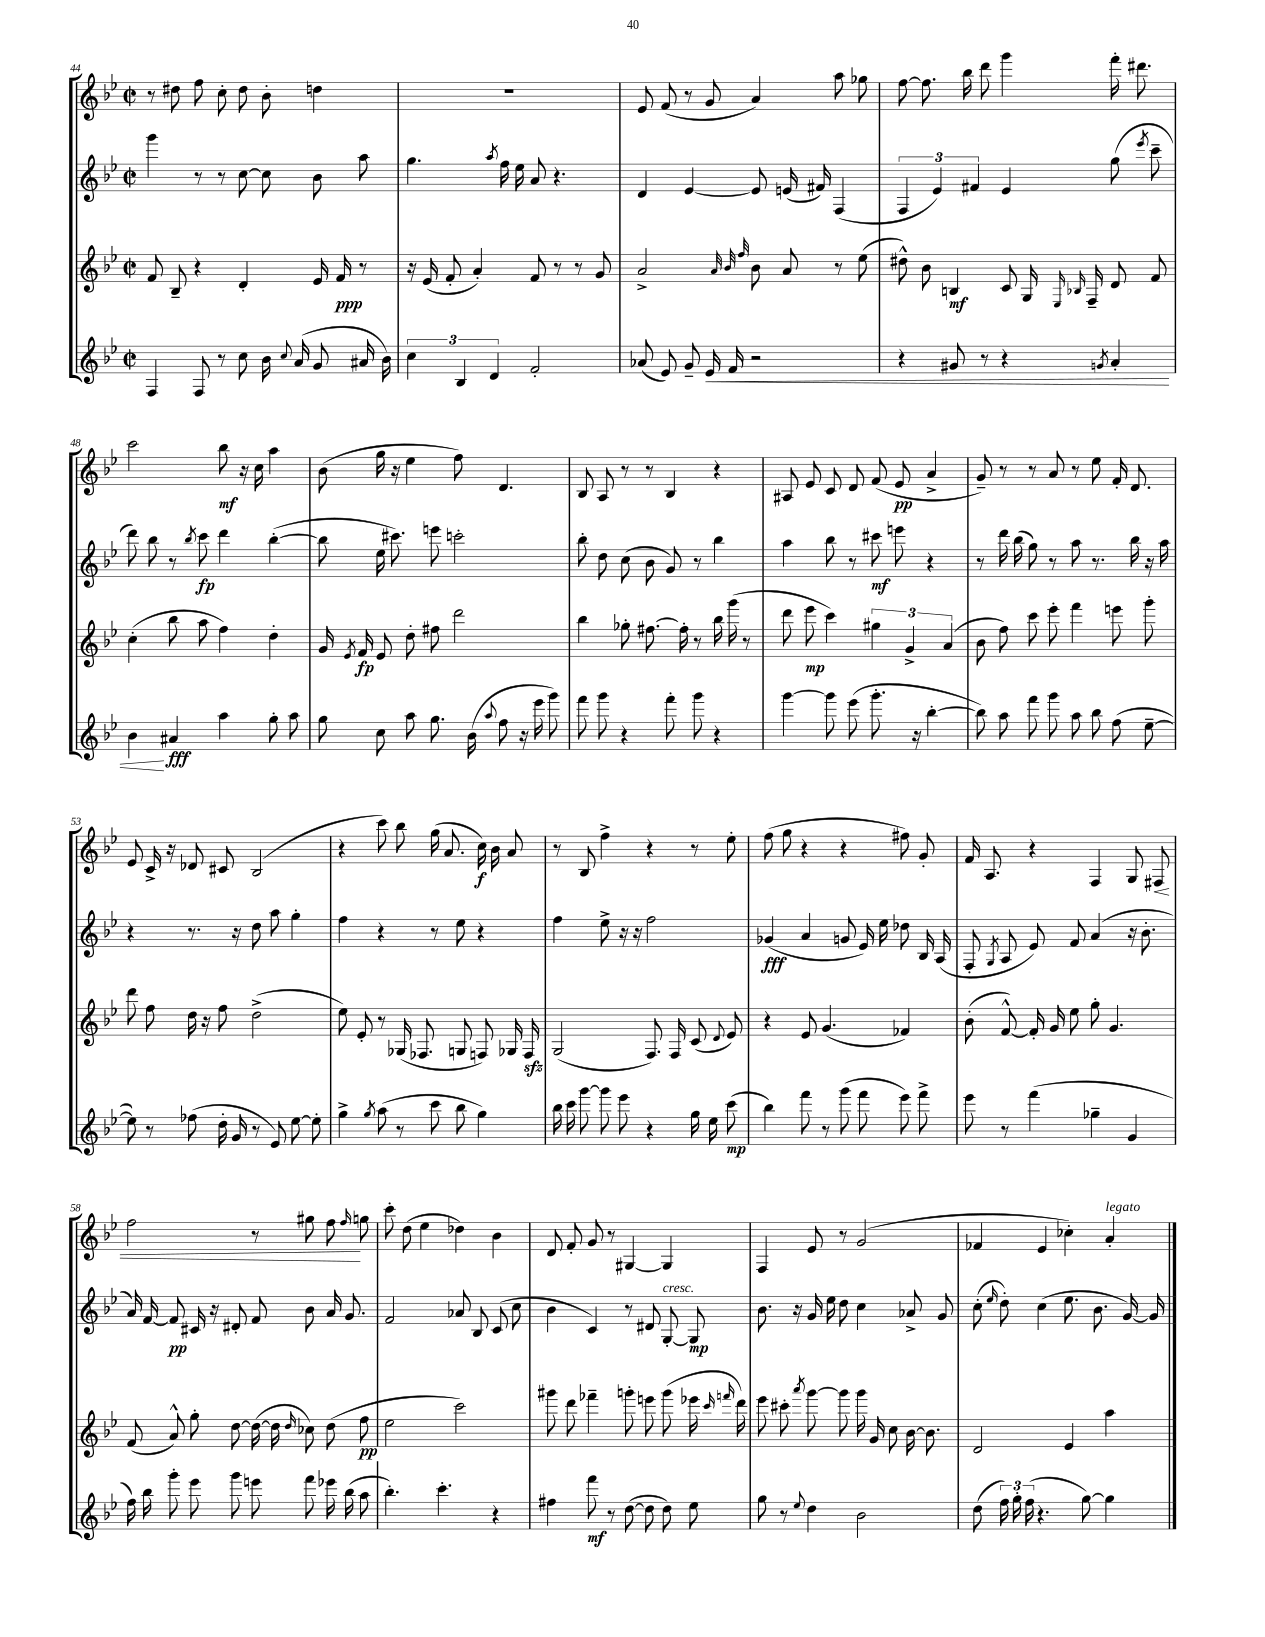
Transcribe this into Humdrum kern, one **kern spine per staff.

**kern	**dynam	**kern	**dynam	**kern	**dynam	**kern	**dynam
*part4	*part4	*part3	*part3	*part2	*part2	*part1	*part1
*staff4	*staff4	*staff3	*staff3	*staff2	*staff2	*staff1	*staff1
*clefG2	*	*clefG2	*	*clefG2	*	*clefG2	*
*k[b-e-]	*	*k[b-e-]	*	*k[b-e-]	*	*k[b-e-]	*
*M2/2	*	*M2/2	*	*M2/2	*	*M2/2	*
*met(c|)	*	*met(c|)	*	*met(c|)	*	*met(c|)	*
=44	=44	=44	=44	=44	=44	=44	=44
4F/	.	8f/	.	4ggg\	.	8r	.
.	.	8B-~/	.	.	.	8dd#X\	.
8F/	.	4r	.	8r	.	8ff\	.
8r	.	.	.	8r	.	8cc'\	.
8cc\	.	4d'/	.	[8cc\	.	8dd#\	.
16b-\	.	.	.	8cc\]	.	8b-'\	.
8qqcc/	.	.	.	.	.	.	.
(16a/	.	.	.	.	.	.	.
8g/	.	16e-/	.	8b-\	.	4ddn\	.
.	.	16f/	ppp	.	.	.	.
16a#X/	.	8r	.	8aa\	.	.	.
16b-\)	.	.	.	.	.	.	.
=45	=45	=45	=45	=45	=45	=45	=45
6cc\	.	16r	.	4.gg\	.	1r	.
.	.	(16e-/	.	.	.	.	.
.	.	8f'/	.	.	.	.	.
6B-/	.	.	.	.	.	.	.
.	.	4a'/)	.	.	.	.	.
6d/	.	.	.	.	.	.	.
.	.	.	.	8qaa/	.	.	.
.	.	.	.	16ff\	.	.	.
.	.	.	.	16ee-\	.	.	.
2f'/	.	8f/	.	8a/	.	.	.
.	.	8r	.	4.r	.	.	.
.	.	8r	.	.	.	.	.
.	.	8g/	.	.	.	.	.
=46	=46	=46	=46	=46	=46	=46	=46
(8a-X/	.	2a^/	.	4d/	.	8e-/	.
8e-/)	.	.	.	.	.	(8f/	.
8g~/	.	.	.	[4e-/	.	8r	.
!	!LO:HP:b	!	!	!	!	!	!
16e-/	<	.	.	.	.	8g/	.
16f/	.	.	.	.	.	.	.
.	.	32qqa/	.	.	.	.	.
.	.	32qqb-/	.	.	.	.	.
.	.	32qqff/	.	.	.	.	.
2r	.	8b-\	.	8e-/]	.	4a/)	.
.	.	8a/	.	(16en/	.	.	.
.	.	.	.	16f#X/)	.	.	.
.	.	8r	.	(4F/	.	8aa\	.
.	.	(8ee-\	.	.	.	8gg-X\	.
=47	=47	=47	=47	=47	=47	=47	=47
4r	.	8dd#X^^\)	.	6F/	.	[8ff\	.
.	.	8b-\	.	.	.	8.ff\]	.
.	.	.	.	6e-/)	.	.	.
8g#X/	.	4Bn/	mf	.	.	.	.
.	.	.	.	.	.	16bb-\	.
.	.	.	.	6f#X/	.	.	.
8r	.	.	.	.	.	8ddd\	.
4r	.	8c/	.	4e-/	.	4ggg\	.
.	.	16G/	.	.	.	.	.
.	.	16qqE-/	.	.	.	.	.
.	.	16qqB-X/	.	.	.	.	.
.	.	16F~/	.	.	.	.	.
8qgn/	.	.	.	.	.	.	.
4a'/	.	8d/	.	(8gg\	.	16fff'\	.
.	.	.	.	.	.	8.ddd#X\	.
.	.	.	.	8qeee-/	.	.	.
.	.	8f/	.	8ccc~\	.	.	.
!!LO:LB:g=z
=48	=48	=48	=48	=48	=48	=48	=48
4b-\	.	(4cc'\	.	8ddd\)	.	2ccc\	.
.	.	.	.	8bb-\	.	.	.
4a#X/	[ fff	8bb-\	.	8r	.	.	.
.	.	.	.	8qbb-/	.	.	.
.	.	8aa\	.	8ccc\	fp	.	.
4aa\	.	4ff\)	.	4ddd\	.	8bb-\	mf
.	.	.	.	.	.	16r	.
.	.	.	.	.	.	16cc\	.
8gg'\	.	4dd'\	.	([4bb-'\	.	4aa\	.
8aa\	.	.	.	.	.	.	.
=49	=49	=49	=49	=49	=49	=49	=49
8gg\	.	16g/	.	8bb-\]	.	(8b-\	.
.	.	8qe-/	.	.	.	.	.
.	.	16f/	fp	.	.	.	.
8cc\	.	8e-/	.	16ee-\	.	16gg\	.
.	.	.	.	8.ccc#X\)	.	16r	.
8aa\	.	8dd'\	.	.	.	4ee-\	.
8.gg\	.	8ff#X\	.	8eeen\	.	.	.
.	.	2ddd\	.	2cccn'\	.	8ff\)	.
(16b-\	.	.	.	.	.	.	.
8qqaa/	.	.	.	.	.	.	.
8ff\	.	.	.	.	.	4.d/	.
16r	.	.	.	.	.	.	.
16eee-\	.	.	.	.	.	.	.
8ggg\)	.	.	.	.	.	.	.
=50	=50	=50	=50	=50	=50	=50	=50
8fff\	.	4bb-\	.	8bb-'\	.	8B-/	.
8ggg\	.	.	.	8dd\	.	8A/	.
4r	.	8gg-X'\	.	(8cc\	.	8r	.
.	.	[8.ff#X\	.	8b-\	.	8r	.
8fff'\	.	.	.	8g/)	.	4B-/	.
.	.	16ff#'\]	.	.	.	.	.
8ggg\	.	8r	.	8r	.	.	.
4r	.	16bb-\	.	4bb-\	.	4r	.
.	.	(16ggg\	.	.	.	.	.
.	.	8r	.	.	.	.	.
=51	=51	=51	=51	=51	=51	=51	=51
[4ggg\	.	8ddd\	.	4aa\	.	8A#X/	.
.	.	8eee-\	mp	.	.	8e-/	.
8ggg\]	.	4ccc\)	.	8bb-\	.	8c/	.
(8eee-\	.	.	.	8r	.	8d/	.
8.ggg'\	.	6gg#X\	.	8ccc#X\	mf	(8f/	.
.	.	.	.	8eeen\	.	8e-/	pp
.	.	6g^/	.	.	.	.	.
16r	.	.	.	.	.	.	.
[4bb-'\	.	.	.	4r	.	4a^/	.
.	.	(6a/	.	.	.	.	.
=52	=52	=52	=52	=52	=52	=52	=52
8bb-\])	.	8b-\	.	8r	.	8g~/)	.
8aa\	.	8ff\)	.	16ddd\	.	8r	.
.	.	.	.	(16bb-\	.	.	.
8fff\	.	8ccc\	.	8gg\)	.	8r	.
8ggg\	.	8eee-'\	.	8r	.	8a/	.
8aa\	.	4fff\	.	8aa\	.	8r	.
8bb-\	.	.	.	8.r	.	8ee-\	.
(8ff\	.	8eeen\	.	.	.	16f'/	.
.	.	.	.	16bb-\	.	8.d/	.
[8ee-~\	.	8ggg'\	.	16r	.	.	.
.	.	.	.	16aa\	.	.	.
!!LO:LB:g=z
=53	=53	=53	=53	=53	=53	=53	=53
8ee-\])	.	8ddd\	.	4r	.	8e-/	.
8r	.	8ff\	.	.	.	16c^/	.
.	.	.	.	.	.	16r	.
(8ff-X\	.	16dd\	.	8.r	.	8d-X/	.
.	.	16r	.	.	.	.	.
16dd'\	.	8ff\	.	.	.	8c#X/	.
16g/	.	.	.	16r	.	.	.
8r	.	(2dd^\	.	8dd\	.	(2B-/	.
8e-/)	.	.	.	8aa\	.	.	.
[8ee-\	.	.	.	4gg'\	.	.	.
8ee-'\]	.	.	.	.	.	.	.
=54	=54	=54	=54	=54	=54	=54	=54
4gg^\	.	8ee-\)	.	4ff\	.	4r	.
.	.	8e-'/	.	.	.	.	.
8qgg/	.	.	.	.	.	.	.
(8aa\	.	8r	.	4r	.	8ccc\)	.
8r	.	(16G-X/	.	.	.	8bb-\	.
.	.	8.F-X/	.	.	.	.	.
8ccc\	.	.	.	8r	.	(16gg\	.
.	.	.	.	.	.	8.a/	.
8bb-\	.	8Gn/	.	8ee-\	.	.	.
4gg\)	.	8Fn/)	.	4r	.	16cc\)	f
.	.	.	.	.	.	16b-\	.
.	.	16G-X/	.	.	.	8a/	.
.	.	16Fzz/	.	.	.	.	.
=55	=55	=55	=55	=55	=55	=55	=55
16bb-\	.	(2G/	.	4ff\	.	8r	.
16ccc\	.	.	.	.	.	.	.
[8ggg\	.	.	.	.	.	8B-/	.
8ggg\]	.	.	.	8ee-^\	.	4ff^\	.
8eee-\	.	.	.	16r	.	.	.
.	.	.	.	16r	.	.	.
4r	.	8.F/)	.	2ff\	.	4r	.
.	.	16F/	.	.	.	.	.
16gg\	.	(8c/	.	.	.	8r	.
16ee-\	.	.	.	.	.	.	.
.	.	8qqd/	.	.	.	.	.
(8ccc\	mp	8e-/)	.	.	.	8ee-'\	.
=56	=56	=56	=56	=56	=56	=56	=56
4bb-\)	.	4r	.	(4g-X/	fff	(8ff\	.
.	.	.	.	.	.	8gg\	.
8fff\	.	8e-/	.	4a/	.	4r	.
8r	.	(4.g/	.	.	.	.	.
(8ggg\	.	.	.	8gn/	.	4r	.
8fff\	.	.	.	16e-/)	.	.	.
.	.	.	.	16ee-\	.	.	.
8eee-\)	.	4f-X/)	.	8dd-X\	.	8ff#X\)	.
8fff^\	.	.	.	16B-/	.	8g'/	.
.	.	.	.	(16A/	.	.	.
=57	=57	=57	=57	=57	=57	=57	=57
8eee-\	.	(8b-'\	.	8F'/	.	16f/	.
.	.	.	.	.	.	8.A/	.
.	.	.	.	8qG/	.	.	.
8r	.	[8f^^/)	.	8A/	.	.	.
(4fff\	.	16f'/]	.	8e-/)	.	4r	.
.	.	16g/	.	.	.	.	.
.	.	8ee-\	.	8f/	.	.	.
4gg-X~\	.	8gg'\	.	(4a/	.	4F/	.
.	.	4.g/	.	.	.	.	.
4g/	.	.	.	16r	.	8G/	.
.	.	.	.	8.b-'\	.	.	.
!	!	!	!	!	!	!	!LO:HP:b
.	.	.	.	.	.	8F#X/	<
!!LO:LB:g=z
=58	=58	=58	=58	=58	=58	=58	=58
16ff\)	.	(8f/	.	16a/)	.	2ff\	.
16bb-\	.	.	.	[16f/	.	.	.
8ggg'\	.	8a^^/)	.	8f/]	pp	.	.
8eee-\	.	8gg'\	.	16c#X/	.	.	.
.	.	.	.	16r	.	.	.
8ggg\	.	[8dd\	.	8d#X'/	.	.	.
8eeen\	.	(16dd\_	.	8f/	.	8r	.
.	.	16dd\]	.	.	.	.	.
.	.	16qqdd/	.	.	.	.	.
8fff\	.	8cc-X\)	.	8b-\	.	8gg#X\	.
16eee-X\	.	(8dd\	.	16a/	.	8ff\	.
(16bb-\	.	.	.	8.g/	.	.	.
.	.	.	.	.	.	16qqff/	.
8aa\	.	8ff\	pp	.	.	8ggn\	[
=59	=59	=59	=59	=59	=59	=59	=59
4.bb-'\)	.	2ee-\	.	2f/	.	8ccc'\	.
.	.	.	.	.	.	(8dd\	.
.	.	.	.	.	.	4ee-\	.
4.ccc'\	.	.	.	.	.	.	.
.	.	2ccc\)	.	8a-X/	.	4dd-X\)	.
.	.	.	.	8B-/	.	.	.
4r	.	.	.	(8c/	.	4b-\	.
.	.	.	.	8cc\	.	.	.
=60	=60	=60	=60	=60	=60	=60	=60
4ff#X\	.	8ggg#X\	.	4b-\	.	8d/	.
.	.	8ddd\	.	.	.	8f'/	.
8fff\	mf	4fff-X~\	.	4c/)	.	8g/	.
8r	.	.	.	.	.	8r	.
([8dd\	.	8gggn'\	.	8r	.	[4G#X/	.
8dd\]	.	8eeen\	.	8d#X/	.	.	.
!	!	!	!	!LO:TX:a:i:t=cresc.	!	!	!
8dd\)	.	(8ggg\	.	[8G'/	.	4G#/]	.
8ee-\	.	16eee-X\	.	8G/]	mp	.	.
.	.	16qqccc/	.	.	.	.	.
.	.	16qqfffn/	.	.	.	.	.
.	.	16ddd\)	.	.	.	.	.
=61	=61	=61	=61	=61	=61	=61	=61
8gg\	.	8eee-\	.	8.b-\	.	4F/	.
8r	.	8ccc#X'\	.	.	.	.	.
.	.	.	.	16r	.	.	.
8qqee-/	.	8qaaa/	.	.	.	.	.
4dd\	.	[8ggg\	.	16g/	.	8e-/	.
.	.	.	.	16ee-\	.	.	.
.	.	8ggg\]	.	8dd\	.	8r	.
2b-\	.	16ggg\	.	4cc\	.	(2g/	.
.	.	16g/	.	.	.	.	.
.	.	8cc\	.	.	.	.	.
.	.	[16b-\	.	8a-X^/	.	.	.
.	.	8.b-\]	.	.	.	.	.
.	.	.	.	8g/	.	.	.
=62	=62	=62	=62	=62	=62	=62	=62
(8dd\	.	2d/	.	(8cc'\	.	4f-X/	.
.	.	.	.	16qqee-/	.	.	.
24ff\)	.	.	.	8dd'\)	.	.	.
24gg'\	.	.	.	.	.	.	.
(24ff\	.	.	.	.	.	.	.
4.r	.	.	.	(4cc\	.	4e-/	.
.	.	4e-/	.	8.ee-\	.	4cc-X'\)	.
[8gg\)	.	.	.	.	.	.	.
.	.	.	.	8.b-\	.	.	.
!	!	!	!	!	!	!LO:TX:a:i:t=legato	!
4gg\]	.	4aa\	.	.	.	4a'/	.
.	.	.	.	[16g/)	.	.	.
.	.	.	.	16g/]	.	.	.
==	==	==	==	==	==	==	==
*-	*-	*-	*-	*-	*-	*-	*-
